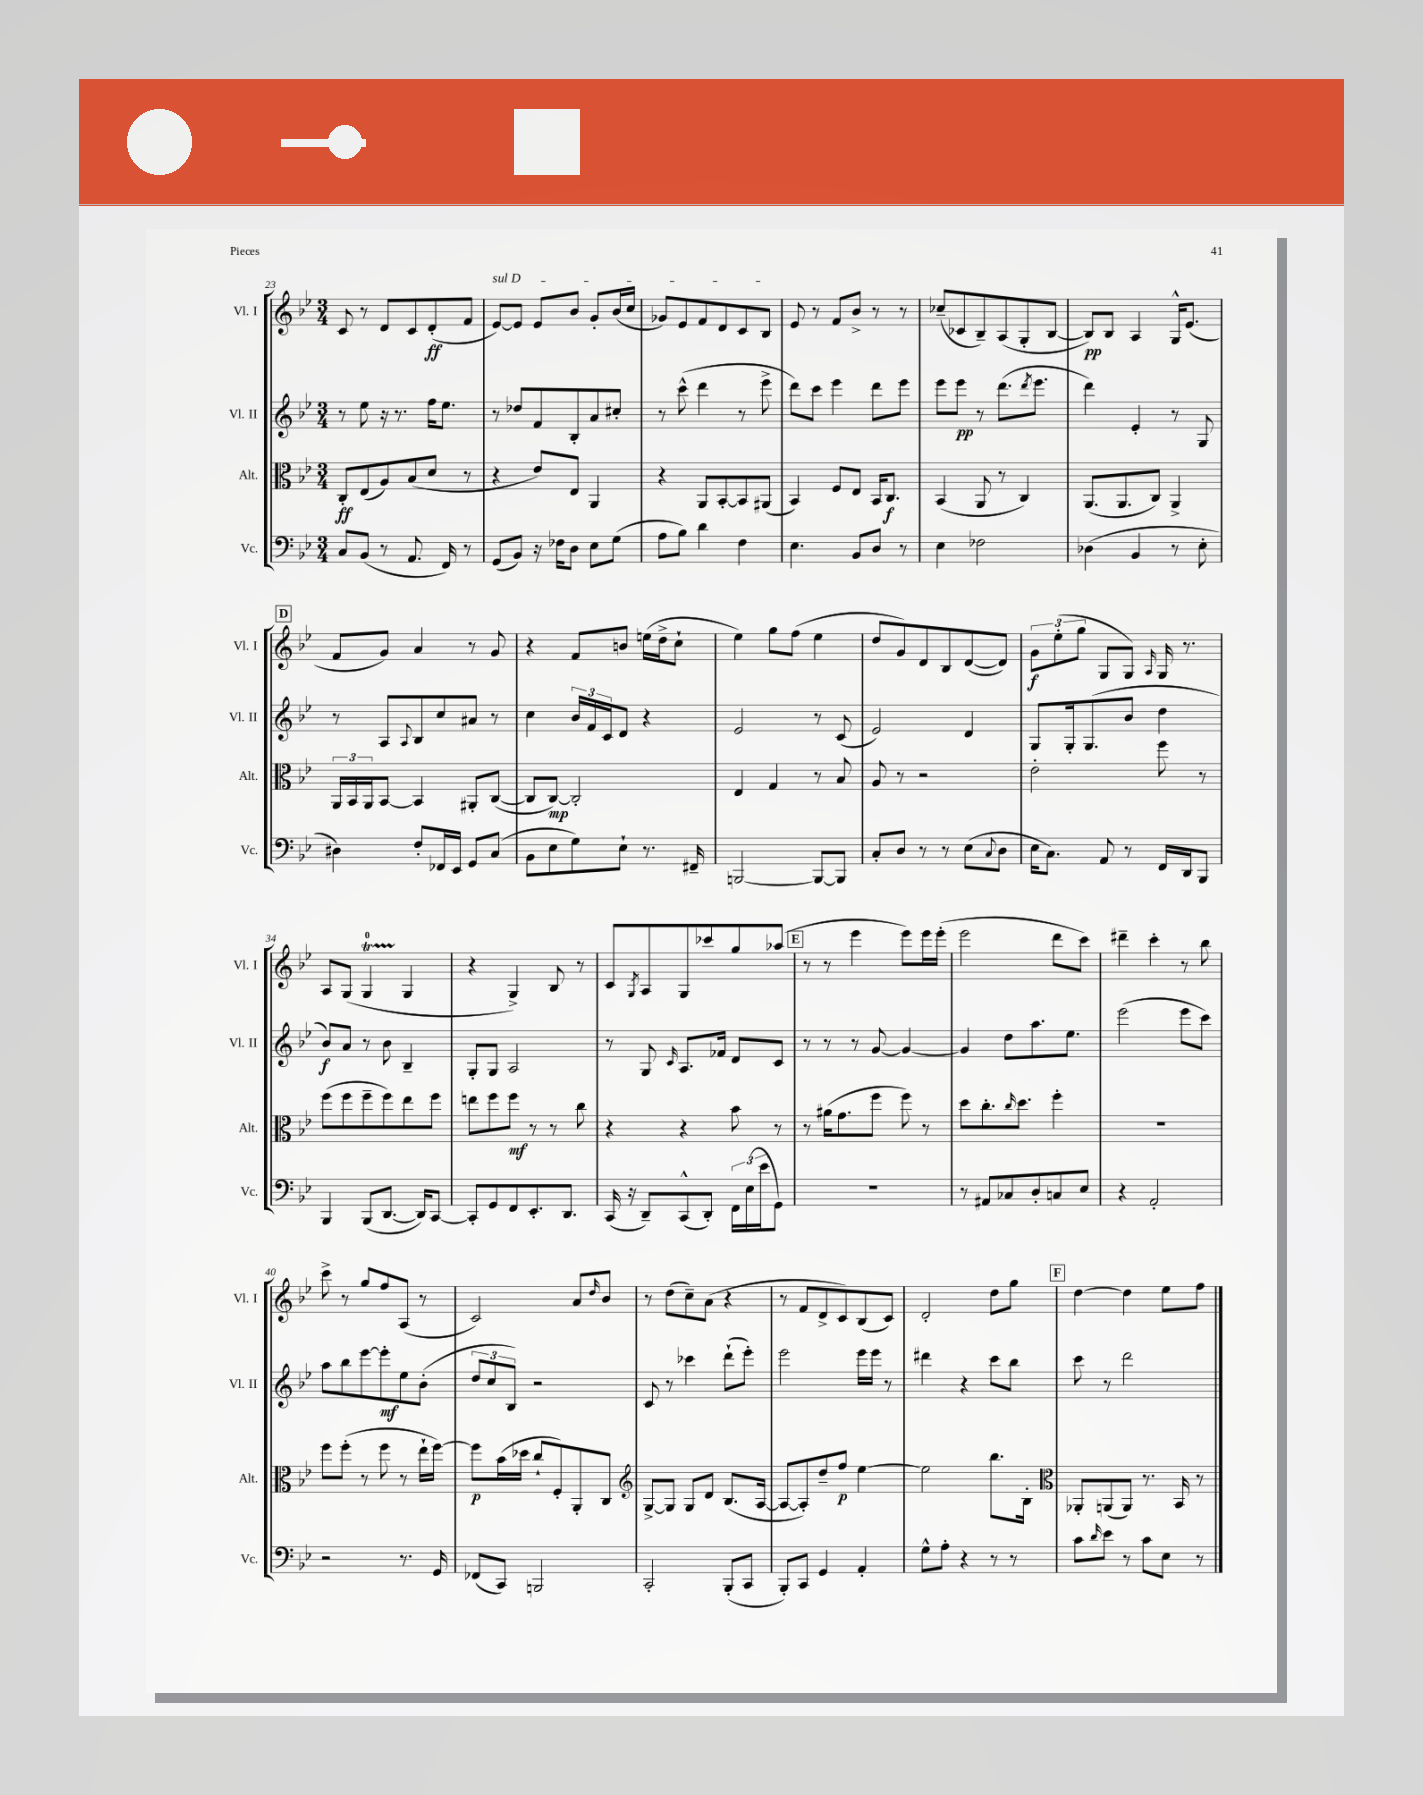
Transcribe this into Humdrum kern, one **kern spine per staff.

**kern	**kern	**kern	**kern
*staff4	*staff3	*staff2	*staff1
*clefF4	*clefC3	*clefG2	*clefG2
*k[b-e-]	*k[b-e-]	*k[b-e-]	*k[b-e-]
*M3/4	*M3/4	*M3/4	*M3/4
8C/L	8C'/L	8r	8c/
(8BB-/J	(8E-/	8ee-\	8r
8r	8A/)	16r	8d/L
.	.	8.r	.
8.AA/	(8B-/	.	8c/
.	8d/J	16ff\LK	(8d'/
16FF/)	.	8.ee-\J	.
8r	8r	.	8f/J
=	=	=	=
(8GG/L	4r	8r	[8e-/L)
8BB-/J)	.	8dd-/L	8e-/]J
16r	8e-/L)	8f/	8e-/L
16F-\LK	.	.	.
8D\J	8E-/J	8B-'/	8b-/J
8E-\L	4AA/	8a/	8g'/L
(8G\J	.	8cc#'/J	(16b-/L
.	.	.	16cc/JJ
=	=	=	=
8A\L	4r	8r	8g-/L)
8B-\J)	.	(8ccc^^\	8e-/
4d\	8AA/L	4ddd\	8f/
.	[8BB-'/	.	8d/
4F\	8BB-/]	8r	8c/
.	(8AA#/J	8eee-^\	8B-/J
=	=	=	=
4.E-\	4BB-/)	8ddd\L)	8e-/
.	.	8ccc\J	8r
.	8F/L	4eee-\	8f/L
8BB-/L	8E-/J	.	8b-^/J
8D/J	16BB-/LK	8ddd\L	8r
.	8.C/J	.	.
8r	.	8eee-\J	8r
=	=	=	=
4E-\	(4BB-/	8eee-\L	(8cc-~/L
.	.	8eee-\J	8c-/
2F-\	8AA/	8r	8B-~/)
.	8r	(8.ddd\L	(8A/
.	4C/)	.	8G'/
.	.	8qddd/	.
.	.	8.eee-\J	.
.	.	.	[8B-/J
=	=	=	=
(4D-\	(8.AA/L	4ddd\)	8B-/]L)
.	.	.	8B-/J
.	8.AA/	.	.
4BB-/	.	4e-'/	4A/
.	8C/J)	.	.
8r	4AA^/	8r	16G^^/LK
.	.	.	(8.e-/J
8E-'\	.	8G/	.
=	=	=	=
4D#\)	24AA/LL	8r	8f/L
.	24BB-/	.	.
.	24AA/J	.	.
.	[8BB-/J	8A/L	8g/J)
.	.	8qqA/	.
8F'/L	4BB-/]	8B-/	4a/
16FF-/L	.	8cc/	.
16EE-/JJ	.	.	.
8GG/L	8AA#'/L	8a#/J	8r
(8C/J	([8C/J	8r	8g/
=	=	=	=
8BB-\L	8C/]L	4cc\	4r
8E-\	[8C/J)	.	.
8G\)	2C'/]	24b-/LL	8f/L
.	.	24f/	.
.	.	24c/J	.
8E-`\J	.	8d/J	8b/J
8.r	.	4r	(16ee\LL
.	.	.	16dd^\J
.	.	.	8cc`\J
16FF#~/	.	.	.
=	=	=	=
[2BBB/	4E-/	2e-/	4ee-\)
.	4G/	.	8gg\L
.	.	.	(8ff\J
8BBB/_L	8r	8r	4ee-\
8BBB/]J	8B-/	(8c/	.
=	=	=	=
8C'/L	8A/	2e-/)	8dd/L
8D/J	8r	.	8g/)
8r	2r	.	8d/
8r	.	.	8B-/
(8E-\L	.	4d/	([8d/
8qqC/	.	.	.
8D\J	.	.	8d/]J)
=	=	=	=
16E-\LK	2e-'\	8G/L	12g\L
8.C\J)	.	.	.
.	.	.	(12ee-'\
.	.	16G'/k	.
.	.	.	12gg\J
.	.	(8.G/	.
8AA/	.	.	8G/L
8r	.	8b-/J	8G/J)
.	.	.	16qqA/
16FF/LL	8ff\	4dd\	16G/
16DD/J	.	.	8.r
8BBB-/J	8r	.	.
=	=	=	=
4BBB-/	(8ff\L	8b-/L)	8A/L
.	8ff\	8a/J	(8G/J
(8BBB-/L	8ff~\	8r	4G/
[8.DD/J	8ff\)	8b-\	.
.	8ee-\	4B-~/	4G/
16DD/]LK)	.	.	.
[8CC/J	8ff\J	.	.
=	=	=	=
8CC'/]L	8ee\L	8G'/L	4r
8GG/	8ff\	8G/J	.
8FF/	8ff\J	2A/	4G^/)
8.EE-'/	8r	.	.
.	8r	.	8B-/
8.DD/J	.	.	.
.	8cc\	.	8r
=	=	=	=
(16CC/	4r	8r	8c/L
16r	.	.	.
.	.	.	8qG/
8DD~/L)	.	8G/	8A/
.	.	16qqc/	.
(8CC^^/	4r	8.A/L	8G/
8DD'/J)	.	.	8ccc-/
.	.	16f-/Jk	.
24FF\LL	8b-\	8d/L	8gg/
(24E-\	.	.	.
24e-\J	.	.	.
8GG\J)	8r	8c/J	(8aa-/J
=	=	=	=
2.r	8r	8r	8r
.	(16a#\LK	8r	8r
.	8.g\	.	.
.	.	8r	4eee-\
.	8ff\J	[8g/	.
.	8ff\)	4g/_	8eee-\L)
.	8r	.	16eee-\L
.	.	.	(16eee-'\JJ
=	=	=	=
8r	8dd\L	4g/]	2eee-\
8AA#/L	8.cc'\	.	.
8C-/	.	8dd\L	.
.	16qqcc/	.	.
.	8.dd\J	.	.
8D'/	.	8.aa\	.
8C/	4ff'\	.	8ddd\L
.	.	8.ee-\J	.
8E-/J	.	.	8ccc\J)
=	=	=	=
4r	2.r	(2eee-\	4ddd#~\
2AA'/	.	.	4ccc'\
.	.	8eee-\L	8r
.	.	8ccc\J)	8bb-\
=	=	=	=
2r	8ff\L	8aa\L	8ccc^\
.	(8ff'\J	8bb-\	8r
.	8r	[8eee-\	8gg/L
.	8ff\	8eee-'\]	8ff/
8.r	8r	8ee-\	(8A/J
.	16ee-`\LL	(8b-'\J	8r
16GG/	[16ff\JJ)	.	.
=	=	=	=
(8FF-/L	8ff\]L	12dd/L	2c/)
.	.	12cc/	.
8CC/J)	(16b-\L	.	.
.	.	12B-/J)	.
.	16dd-\JJ	.	.
2BBB/	8cc`/L	2r	.
.	8F'/)	.	.
.	8AA'/	.	8a/L
.	.	.	16qqdd/
.	8C/J	.	8b-/J
=	=	=	=
*	*clefG2	*	*
2CC'/	[8G^/L	8c/	8r
.	8G/]J	8r	(8dd\L
.	8G/L	4ccc-\	8cc~\)
.	8d/J	.	(8a\J
(8BBB-'/L	(8.B-/L	(8ddd`\L	4r
8CC/J	.	8eee-'\J)	.
.	[16A/Jk	.	.
=	=	=	=
8BBB-'/L)	8A/_L	2eee-\	8r
8CC/J	8A'/])	.	8f/L
4GG/	8dd~/	.	8d^/
.	8ff/J	.	8c/)
4AA'/	[4ee-\	16eee-\LL	(8B-/
.	.	16eee-\JJ	.
.	.	8r	8c/J)
=	=	=	=
8G^^\L	2ee-\]	4ddd#\	2d'/
8A'\J	.	.	.
4r	.	4r	.
8r	8.bb-\L	8ccc\L	8dd\L
8r	.	8bb-\J	8gg\J
.	16B-'\Jk	.	.
=	=	=	=
*	*clefC3	*	*
8c\L	8AA-'/L	8ccc\	[4dd\
16qqd/	.	.	.
8e-\J	(8AA/	8r	.
8r	8AA/J)	2ddd\	4dd\]
8c\L	8.r	.	.
8E-\J	.	.	8ee-\L
.	16BB-/	.	.
8r	8r	.	8ff\J
==	==	==	==
*-	*-	*-	*-
